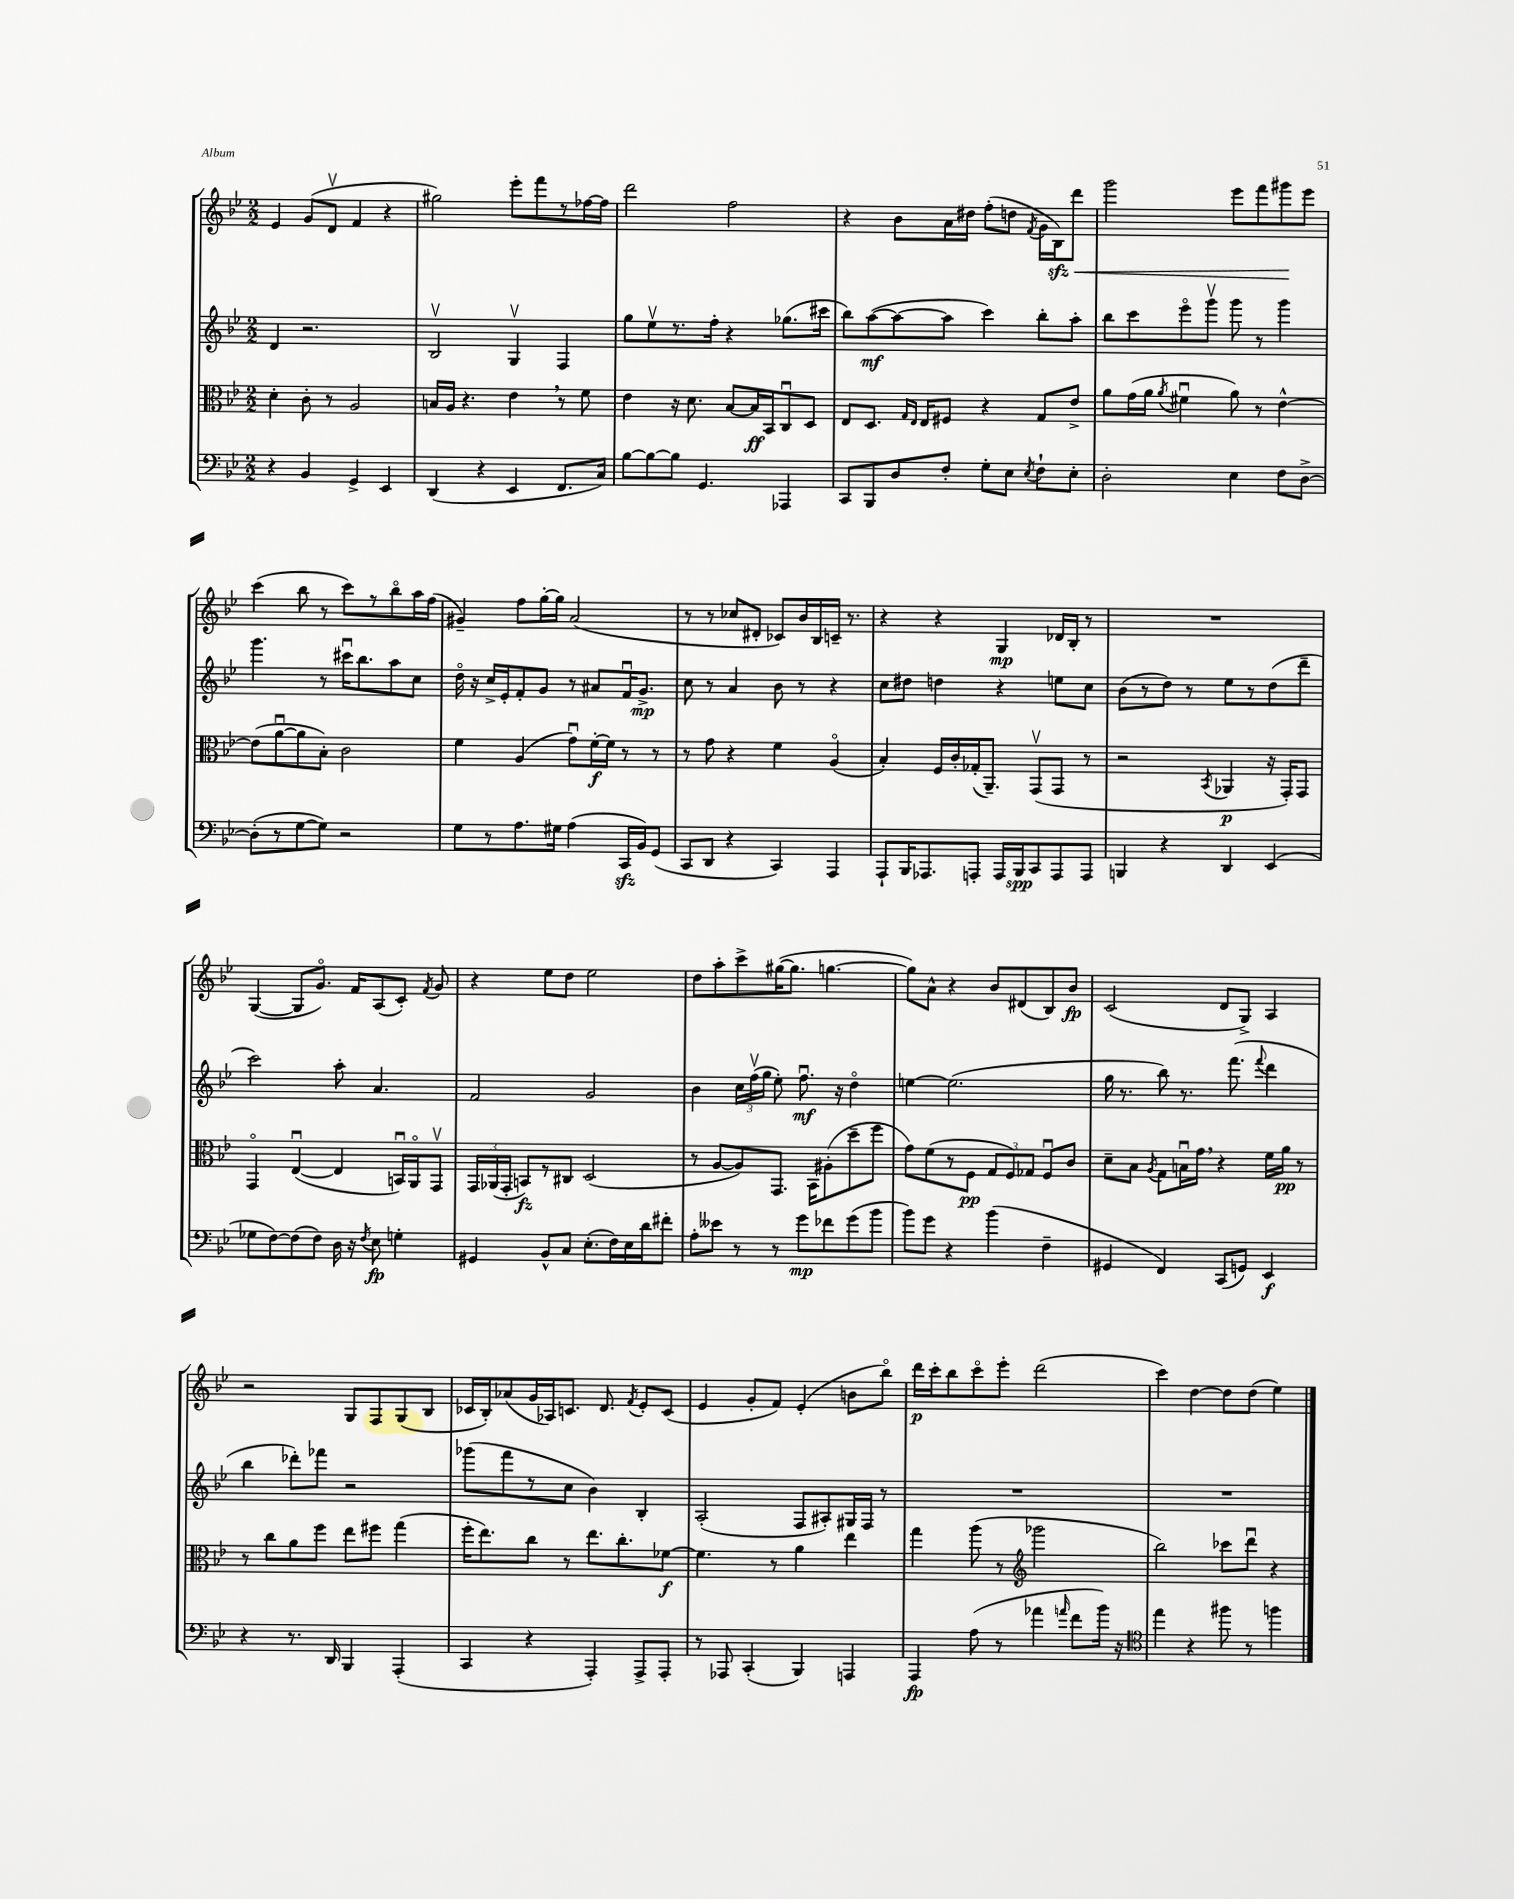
<<
\new StaffGroup <<
\new Staff = "s0" {
    \clef treble \key bes \major \numericTimeSignature \time 2/2
    \autoBeamOff ees'4 g'8[( d'8]\upbow f'4 r4 |
    gis''2) ees'''8[-. f'''8 r8 fes''16~ fes''16] |
    d'''2 f''2 |
    r4 bes'8[ a'16 dis''16] f''8[-.( d''8] \acciaccatura { f'8 } g'16[ bes16\sfz\<) d'''8] |
    g'''2 ees'''8[ f'''8 gis'''8\! ees'''8] |
    c'''4( bes''8 r8 c'''8[) r8 bes''8\flageolet a''16 f''16]( |
    gis'4--) f''8[ g''16~-. g''16] a'2( |
    r8 r8 ces''8[ dis'8]-. ces'8[) bes'16 bes16 c'16]-- r8. |
    r4 r4 g4\mp des'16[ bes16]-. r8 |
    R1 |
    g4~( g8[ g'8.]\flageolet) f'16[ a8( c'8]-.) \acciaccatura { f'8 } g'8 |
    r4 ees''8[ d''8] ees''2 |
    d''8[ a''8-. c'''8-> gis''16~( gis''8.] g''4.~ |
    g''8[) a'8]-^ r4 bes'8[ dis'8( bes8) bes'8]\fp |
    c'2( d'8[ g8]->) a4 |
    r2 g8[ f8 g8( bes8] |
    ces'16[ bes16-.) aes'8( g'16 aes16) c'8.] d'8. \acciaccatura { f'8 } ees'8[-. c'8]( |
    ees'4 g'8[-. f'8]) ees'4-.( b'8[ bes''8]\flageolet) |
    d'''16[\p c'''16-. bes''8 c'''8\flageolet ees'''8]-. d'''2( |
    c'''4) d''4~ d''8[ d''8]( ees''4) \bar "|." |
}
\new Staff = "s1" {
    \clef treble \key bes \major \numericTimeSignature \time 2/2
    \autoBeamOff d'4 r2. |
    bes2\upbow g4\upbow f4 |
    g''8[ ees''8\upbow r8. f''16]-. r4 ges''8.[( cis'''16] |
    bes''8[) a''8~\mf( a''8~ a''8] c'''4) bes''8[-. a''8]-. |
    bes''8[ c'''8 ees'''8\flageolet g'''8]\upbow g'''8 r8 g'''4 |
    g'''4. r8 cis'''16[\downbow bes''8. a''8 c''8] |
    d''16\flageolet r16 c''16[-> ees'16-. f'8-. g'8] r8 ais'8[ f'16\downbow g'8.]->\mp |
    c''8 r8 a'4 bes'8 r8 r4 |
    c''8[ dis''8] d''4 r4 e''8[ c''8] |
    bes'8[( r8 d''8]) r8 ees''8[ r8 d''8( d'''8]-- |
    c'''2) a''8-. a'4. |
    f'2 g'2 |
    bes'4 \tuplet 3/2 { c''16[ f''16\upbow( g''16] } ees''8-.) f''8.\downbow\mf r16 d''4\flageolet |
    e''4~ e''2.( |
    g''16 r8. bes''8) r8. f'''8.( \appoggiatura { f'''8 } d'''4 |
    bes''4 des'''8[-.) fes'''8] r2 |
    ges'''8[( f'''8 r8 c''8] bes'4) bes4-. |
    a2-.( f8[ ais8-.) gis16 f16] r8 |
    R1 |
    R1 \bar "|." |
}
\new Staff = "s2" {
    \clef alto \key bes \major \numericTimeSignature \time 2/2
    \autoBeamOff d'4-. c'8-. r8 a2 |
    b16[ a16] r4. ees'4 \breathe r8 f'8 |
    ees'4 r16 d'8. bes8[~ bes16\ff bes,16 c8\downbow d8] |
    ees8[ d8.] \grace { g16[ ees16] } ees16[ fis8] r4 g8[ ees'8]-> |
    a'8[ g'16( a'16] \acciaccatura { a'8 } fis'4\downbow a'8) r8 ees'4~-^ |
    ees'8[( a'8~\downbow a'8 bes8]-.) c'2 |
    f'4 a4( g'8[\downbow) f'16~-.\f f'16] r8 r8 |
    r8 g'8 r4 f'4 a4\flageolet( |
    bes4-.) f16[ c'16-. ges16-.( a,8.]--) g,8[\upbow( g,8] r8 |
    r2 \acciaccatura { bes,8 } aes,4\p r16 g,16[-.) g,8] |
    g,4\flageolet ees4~\downbow( ees4 b,16[\downbow) a,16\flageolet g,8]\upbow |
    \tuplet 3/2 { g,16[ aes,16( g,16]-. } b,8[\fz) r8 cis8] d2( |
    r8 a8[~ a8) g,8.] bes,16[ ais8-.( d''8-- f''8] |
    g'8[) f'8( r8 f8]\pp \tuplet 3/2 { g8[ f8) ges8] } f8[\downbow c'8] |
    d'8[-- bes8] \acciaccatura { a8 } g8[ b16\downbow g'16] \breathe r4 f'16[ a'16]\pp r8 |
    r8 c''8[ a'8 f''8] ees''8[ fis''8] g''4( |
    f''16[-. ees''8.) c''8] r8 ees''8.[ c''8.-. fes'8]~\f |
    fes'4. r8 a'4 ees''4 |
    g''4 a''8( r8 \clef treble ges'''2 |
    bes''2) ces'''8[ d'''8]\downbow r4 \bar "|." |
}
\new Staff = "s3" {
    \clef bass \key bes \major \numericTimeSignature \time 2/2
    \autoBeamOff r4 bes,4 g,4-> ees,4 |
    d,4( r4 ees,4 f,8.[ c16]) |
    bes8[~ bes8~ bes8] g,4. aes,,4 |
    c,8[ bes,,8 d8 f8]-. g8[-. ees8] \acciaccatura { ees8 } f8[-! ees8]-. |
    d2-. ees4 f8[ d8]~-> |
    d8[-.( r8 g8~ g8]) r2 |
    g8[ r8 a8. gis16] a4( c,16[\sfz bes,16) g,8]( |
    c,8[ d,8] r4 c,4) a,,4 |
    a,,8[-! bes,,16 aes,,8. a,,8]-. a,,16[ bes,,16\spp c,8 a,,8 a,,8] |
    b,,4 r4 d,4 ees,4( |
    ges8[ f8~) f8( f8]) d16 r16 \acciaccatura { f8 } ees8\fp g4-. |
    gis,4 bes,8[-^ c8] ees8.[-.( f16) ees16 d'16 fis'8]-. |
    a8[-. eeses'8] r8 r8 g'8[\mp fes'8 g'8( bes'8] |
    bes'8[) g'8] r4 bes'4( f4-- |
    gis,4 f,4) c,8[( g,8]) ees,4\f |
    r4 r8. d,16 bes,,4 a,,4-.( |
    c,4 r4 a,,4-.) a,,8[-> a,,8]-. |
    r8 aes,,8 c,4-.( bes,,4) a,,4 |
    a,,4\fp a8( r8 aes'4 \grace { a'16 } f'8[ bes'16]) r16 |
    \clef tenor ees''4 r4 fis''8 r8 f''4 \bar "|." |
}
>>
>>
\layout { \context { \Score \remove "Bar_number_engraver" } }
